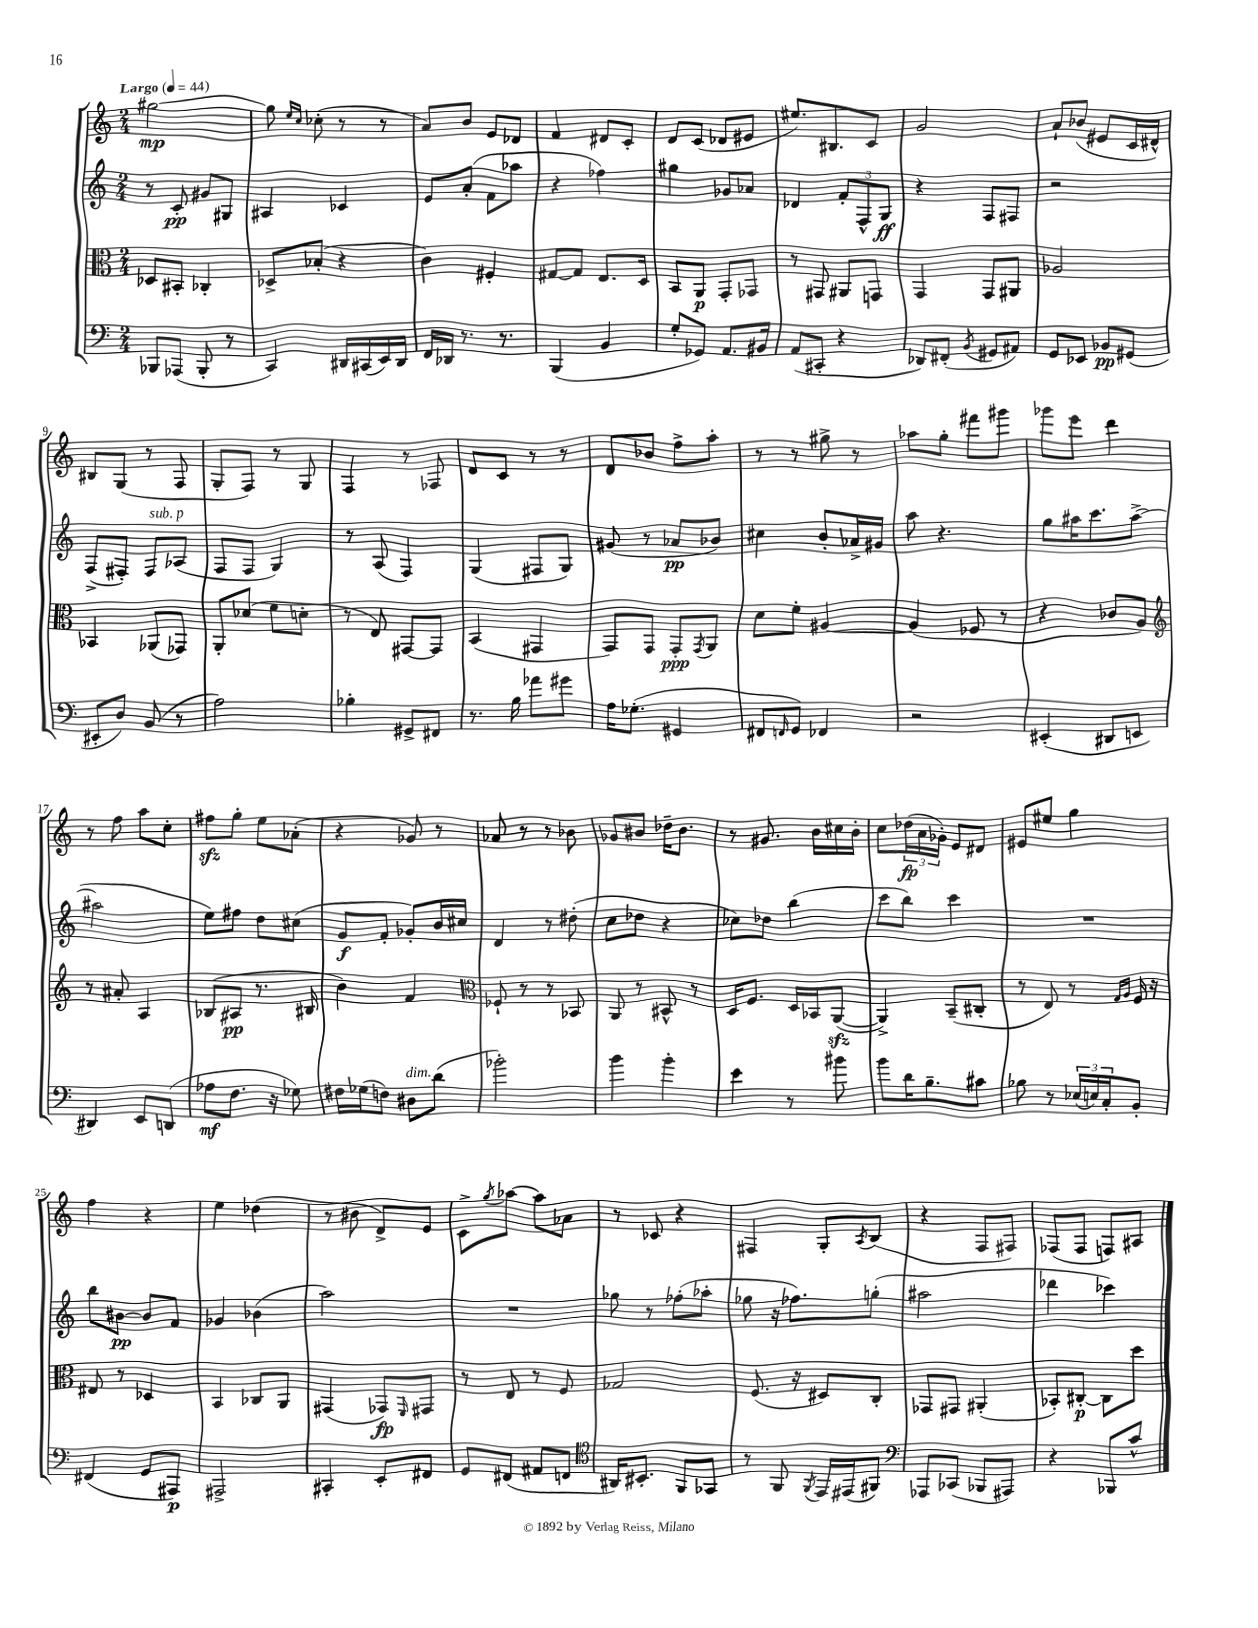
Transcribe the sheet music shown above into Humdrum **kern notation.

**kern	**kern	**kern	**kern
*staff4	*staff3	*staff2	*staff1
*clefF4	*clefC3	*clefG2	*clefG2
*k[]	*k[]	*k[]	*k[]
*M2/4	*M2/4	*M2/4	*M2/4
*MM44	*MM44	*MM44	*MM44
8BBB-	8D-	8r	[2gg#
(8AAA-	8BB#'	8c'	.
8BBB-'	4C-'	8g#	.
8r	.	8G#	.
=	=	=	=
4CC)	8D-^	4A#	8gg#]
.	.	.	16qqee
.	.	.	16qqcc
.	(8B-'	.	(8cc-'
16DD#	4r	4c-	8r
(16CC#	.	.	.
16EE)	.	.	8r
16DD#	.	.	.
=	=	=	=
16FF	4c)	8e	8a)
16DD-	.	.	.
8.r	.	(8a'	8b
.	4F#'	8f	8e
8.r	.	.	.
.	.	8aa-	8d-
=	=	=	=
(4BBB	[8G#	4r	4f
.	8G#]	.	.
4BB	8.E	4ff-)	8d#
.	.	.	8c'
.	16D	.	.
=	=	=	=
8G'	8BB	4gg#	8d
8GG-)	8AA	.	(8c
8.AA	8GG'	8g-	8d-
.	8GG-	8a-	8e#
16BB#	.	.	.
=	=	=	=
(8AA	8r	4d-	8.ee#)
8CC#'	8GG#	.	.
.	.	.	8.B#
4r	8AA#	12f'	.
.	.	12F^^	.
.	8GG	.	8c
.	.	12G	.
=	=	=	=
8DD-)	4GG	4r	2g
(8FF#'	.	.	.
8qBB	.	.	.
8GG#	8GG	8F	.
8AA#)	8AA#	8F#	.
=	=	=	=
8GG	2A-	2r	8a`
8EE-	.	.	(8b-
8BB-	.	.	8e#
(8GG#	.	.	16c
.	.	.	16d#^^)
=	=	=	=
8EE#'	4BB-	(8F^	8B#
8D)	.	8F#')	(8G
(8BB	(8AA-	8F#	8r
8r	8GG-)	(8A-	8F
=	=	=	=
2A)	8AA'	8F	8G'
.	(8d-	8F	8F)
.	8f	4G)	8r
.	8d'	.	8G
=	=	=	=
4B-'	8r	8r	4F
.	8E)	(8A	.
8GG#^	[8GG#	4F)	8r
8FF#	8GG#]	.	8F-
=	=	=	=
8.r	(4BB	(4G	8d
.	.	.	8c
16B	.	.	.
8a-	4GG#	8F#	8r
8g#	.	8G)	8r
=	=	=	=
16A	8GG)	(8g#	8d
(8.G-'	.	.	.
.	8GG	8r	8b-
4GG#	8GG'	8a-	8ff^
.	8qGG	.	.
.	8AA	8b-)	8aa'
=	=	=	=
8FF#	8d	4cc#	8r
16qqFF	.	.	.
8GG)	8f'	.	8r
4FF-	[4A#	8b'	8gg#^
.	.	16a-^	8r
.	.	16g#	.
=	=	=	=
2r	(4A#]	8aa	8aa-
.	.	4.r	8gg'
.	8F-	.	8fff#
.	8r	.	8ggg#
=	=	=	=
(4EE#'	4r	8gg	8ggg-
.	.	16aa#	8eee
.	.	8.ccc	.
8DD#	8c-	.	4ddd
8EE	8A)	([8aa#^	.
=	=	=	=
*	*clefG2	*	*
4DD#)	8r	2aa#]	8r
.	8a#'	.	8ff
8EE	4A	.	8aa
(8DD	.	.	8cc'
=	=	=	=
8A-	(8B-	8ee)	8ff#
8.F	8A#	8ff#	8gg'
.	8.r	8dd	8ee
16r	.	.	.
8G-)	.	(8cc#	(8a-'
.	16B#	.	.
=	=	=	=
16F#	4b)	8g	4r
(16G-	.	.	.
8F)	.	8f'	.
8D#	4f	8g-')	8g-)
(8d	.	16b	8r
.	.	16cc#	.
=	=	=	=
*	*clefC3	*	*
2b-')	8F-`	4d	8a-
.	8r	.	8r
.	8r	8r	8r
.	8BB-	(8dd#'	8b-
=	=	=	=
4b	8AA	8cc	8g-
.	8r	8dd-	8b#
4b'	8BB#^^	4r	16dd-~
.	.	.	8.b#
.	8r	.	.
=	=	=	=
4e	16D	8cc-)	8r
.	8.F	.	.
.	.	8dd-	8.g#
8r	16D	(4bb	.
.	16BB-	.	16b
8b#	([8AA	.	16cc#
.	.	.	16b'
=	=	=	=
8b	4AA^])	8ccc	8cc
16d	.	8bb)	(24dd-
.	.	.	24a
8.B~	.	.	.
.	.	.	24g-')
.	(8BB~	4ccc	8e
8c#	8C#'	.	8d#
=	=	=	=
8B-	8r	2r	8e#
8r	8E)	.	8ee#
(24E-	8r	.	4gg
24E)	.	.	.
24C'	.	.	.
.	16qqG	.	.
.	16qqA	.	.
8BB'	16F	.	.
.	16r	.	.
=	=	=	=
(4FF#	8E#	8bb	4ff
.	8r	[8b#	.
8GG	4D-	8b#]	4r
8AAA#)	.	8f	.
=	=	=	=
2AAA#^	4BB	4g-	4ee
.	8C-	(4b-	(4dd-
.	8AA	.	.
=	=	=	=
4CC#'	(4GG#	2aa)	8r
.	.	.	8b#
8EE'	8GG-)	.	8d^)
.	16qqFF	.	.
8FF#	8GG#	.	8e
=	=	=	=
8GG	8r	2r	8c^
.	.	.	8qgg
(8FF#	8E	.	[8aa-
8AA#	8r	.	8aa-]
8FF	8F	.	8a-
=	=	=	=
*clefC4	*	*	*
16AA#)	2G-	8gg-	8r
8.BB#'	.	.	.
.	.	8r	8c-
8FF	.	(8ff-'	4r
8GG-	.	8aa-'	.
=	=	=	=
8r	(8.F	8gg-	4F#
8FF	.	16r	.
.	16r	8.ff-)	.
8qFF	.	.	.
16EE	8D#)	.	8G'
(16EE#	.	.	.
.	.	.	8qA
8FF#)	8C'	(8gg'	(8B
=	=	=	=
*clefF4	*	*	*
8AAA-	8GG-	2aa#	4r
(8CC-	8GG#	.	.
8BBB-	(4AA#'	.	8F
8AAA#)	.	.	8F#)
=	=	=	=
4r	8BB-')	4ddd-	(8F-
.	[8C#'	.	8F-
8BBB-	8C#]	4ccc-)	8F)
8c^^	8dd	.	8A#
==	==	==	==
*-	*-	*-	*-
